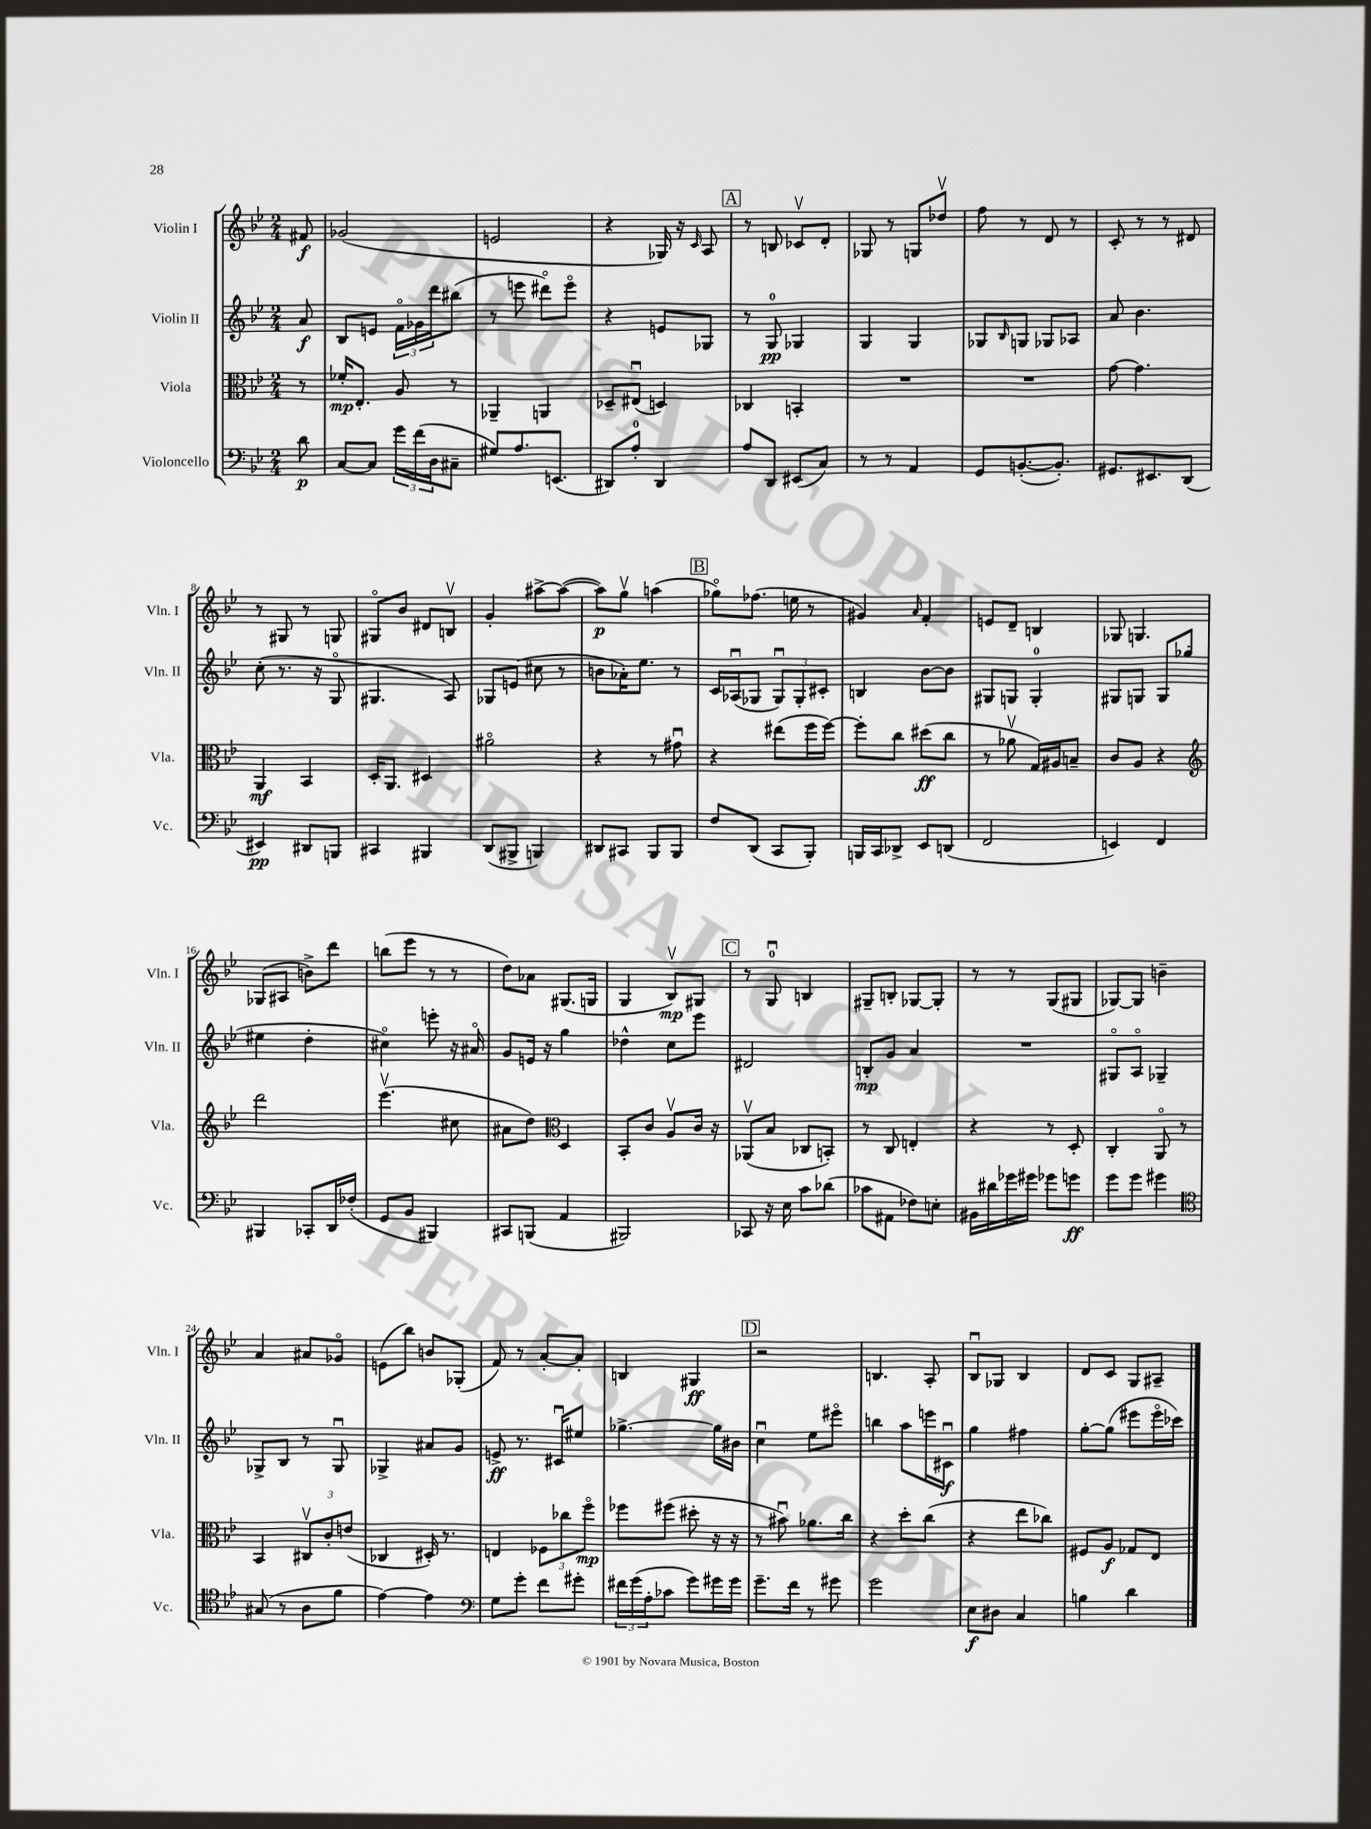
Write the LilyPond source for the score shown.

<<
\new StaffGroup <<
\new Staff = "s0" \with { instrumentName = "Violin I" shortInstrumentName = "Vln. I" } {
    \clef treble \key bes \major \numericTimeSignature \time 2/4 \partial 8
    fis'8\f |
    ges'2( |
    e'2 |
    r4 ges16) r16 \grace { c'16 } a8 |
    \mark \markup { \box "A" } r8 b8 ces'8\upbow d'8-. |
    ges8 r8 g8 des''8\upbow |
    f''8 r8 d'8 r8 |
    c'8-. r8 r8 dis'8 |
    r8 gis8 r8 g8 |
    gis8\flageolet bes'8 dis'8 b8\upbow |
    g'4-. ais''8~-> ais''8~( |
    ais''8\p) g''8\upbow a''4( |
    \mark \markup { \box "B" } ges''8\flageolet) fes''8.( e''16 r8 |
    gis'4) \grace { a'16 } f'4-. |
    e'8 d'8-- b4 |
    ges8 g4. |
    ges8( ais8 b'8->) d'''8 |
    b''8( ees'''8 r8 r8 |
    d''8) aes'8 gis8.( g16 |
    g4 bes8\upbow\mp) gis8 |
    \mark \markup { \box "C" } r8 g8-0\downbow b4 |
    gis8-- b8-. ges8~ ges8-. |
    r8 r8 g8( gis8 |
    ges8~) ges8 b'4-- |
    a'4 ais'8 ges'8\flageolet |
    e'8( bes''8) b'8 ges8-.( |
    f'8) r8 a'8~-. a'8-. |
    b4 gis4\ff |
    \mark \markup { \box "D" } r2 |
    b4. a8-. |
    bes8\downbow ges8 bes4 |
    d'8 c'8 g8 ais8-- \bar "|." |
}
\new Staff = "s1" \with { instrumentName = "Violin II" shortInstrumentName = "Vln. II" } {
    \clef treble \key bes \major \numericTimeSignature \time 2/4 \partial 8
    a'8\f |
    bes8 e'8 \tuplet 3/2 { f'16\flageolet ges'16 d'''16 } bis''8( |
    r8 e'''8 dis'''8\flageolet) e'''8\flageolet |
    r4 e'8 ges8 |
    \mark \markup { \box "A" } r8 g8-0\pp ges4 |
    g4 g4 |
    ges8 \grace { bes16 } g8 ges8 aes8 |
    a'8 bes'4. |
    c''8-.( r8. r16 g8\flageolet |
    gis4. a8) |
    ges8 e'8( cis''8 r8 |
    b'8 aes'16-.) ees''8. r8 |
    \mark \markup { \box "B" } c'16 aes16\downbow( ges8 \tuplet 3/2 { ges8\downbow) ges8-. cis'8-. } |
    b4 bes'8~ bes'8 |
    gis8 g8 g4-0-. |
    gis8 g8 g8 ges''8( |
    eis''4 d''4-. |
    cis''4\flageolet) e'''8-. r16 ais'16\flageolet |
    g'8 e'16 r16 g''4 |
    des''4-^ c''8 ees'''8 |
    \mark \markup { \box "C" } dis'2 |
    b8-.\mp g'8 a'4 |
    R2 |
    gis8\flageolet a8\flageolet ges4-- |
    ges8-> bes8 r8 ges8\downbow |
    ges4-> ais'8 g'8 |
    e'8->\ff r8. cis'16\downbow eis''8 |
    ges''4.~-> ges''16 bis'16 |
    \mark \markup { \box "D" } c''4\downbow ees''8 eis'''8\flageolet |
    b''4 a''8 e'''16 cis'16\downbow\f |
    g''4 fis''4 |
    g''8~-. g''8( eis'''8 eis'''16\flageolet ces'''16) \bar "|." |
}
\new Staff = "s2" \with { instrumentName = "Viola" shortInstrumentName = "Vla." } {
    \clef alto \key bes \major \numericTimeSignature \time 2/4 \partial 8
    r8 |
    fes'16-.\mp ees8.-. a8 r8 |
    aes,4-- a,4 |
    des8-- eis8\downbow( d4) |
    \mark \markup { \box "A" } ces4 b,4-. |
    R2 |
    R2 |
    g'8~ g'4. |
    a,4\mf bes,4 |
    d16-. a,8. dis4 |
    ais'2\flageolet |
    r4 r8 gis'8\downbow |
    \mark \markup { \box "B" } r4 eis''8( f''16 f''16~) |
    f''8-. c''8 dis''8\ff( c''8 |
    r8 aes'8\upbow g16) ais16 b8-- |
    c'8 a8 r4 |
    \clef treble d'''2 |
    ees'''4.\upbow( cis''8 |
    ais'8 d''8) \clef alto d4 |
    bes,8-. c'8 a8\upbow c'16 r16 |
    \mark \markup { \box "C" } aes,8\upbow( bes8 ces8 b,8-.) |
    r8 c8 e4-. |
    r4 r8 d8-. |
    c4-. a,8\flageolet r8 |
    bes,4 \tuplet 3/2 { cis8\upbow c'8-. e'8( } |
    ces4 dis16-.) r8. |
    e4 \tuplet 3/2 { fes8 ces''8 f''8\flageolet\mp } |
    fes''8 fis''8( dis''8-. r16 r16 |
    \mark \markup { \box "D" } r8 bis'8\downbow) aes'8. c''16 |
    r4 d''8-. c''8( |
    r4 ees''8 ces''8) |
    fis8 a8\f ges8 ees8 \bar "|." |
}
\new Staff = "s3" \with { instrumentName = "Violoncello" shortInstrumentName = "Vc." } {
    \clef bass \key bes \major \numericTimeSignature \time 2/4 \partial 8
    d'8\p |
    c8~ c8 \tuplet 3/2 { g'16 f'16( d16 } cis8-- |
    gis8) a8. e,8.( |
    dis,8) a8-0-. dis,4 |
    \mark \markup { \box "A" } a8 d,8 eis,8( c8) |
    r8 r8 a,4 |
    g,8 b,8.~-.( b,8.-.) |
    gis,8. eis,8. d,8( |
    eis,4\pp) dis,8 b,,8 |
    cis,4 bis,,4 |
    d,8( bis,,8-> b,,4) |
    dis,8 cis,8 bes,,8 bes,,8 |
    \mark \markup { \box "B" } f8 d,8( c,8 bes,,8-.) |
    b,,16 c,16 des,8-> ees,8 d,8( |
    f,2 |
    e,4) f,4 |
    bis,,4 ces,8-. d,16 fes16-.( |
    g,8 bes,8 bis,,4) |
    cis,8 b,,8( a,4 |
    bis,,2) |
    \mark \markup { \box "C" } ces,8 r16 ees16 c'8 des'8( |
    ces'8 ais,8 fes8) e8-. |
    bis,16 dis'16 ges'16 gis'16 ges'8 g'8\ff |
    g'8 g'8 gis'4 |
    \clef tenor gis8( r8 a8 f'8 |
    ees'4~) ees'4 |
    \clef bass g8 g'8-. f'8 gis'8-. |
    \tuplet 3/2 { fis'16 g'16( a16-. } ces'8 g'8) gis'16 gis'16 |
    \mark \markup { \box "D" } g'8.-- f'16 r8 gis'8 |
    g'2 |
    ees8\f dis8 c4 |
    b4 d'4 \bar "|." |
}
>>
>>
